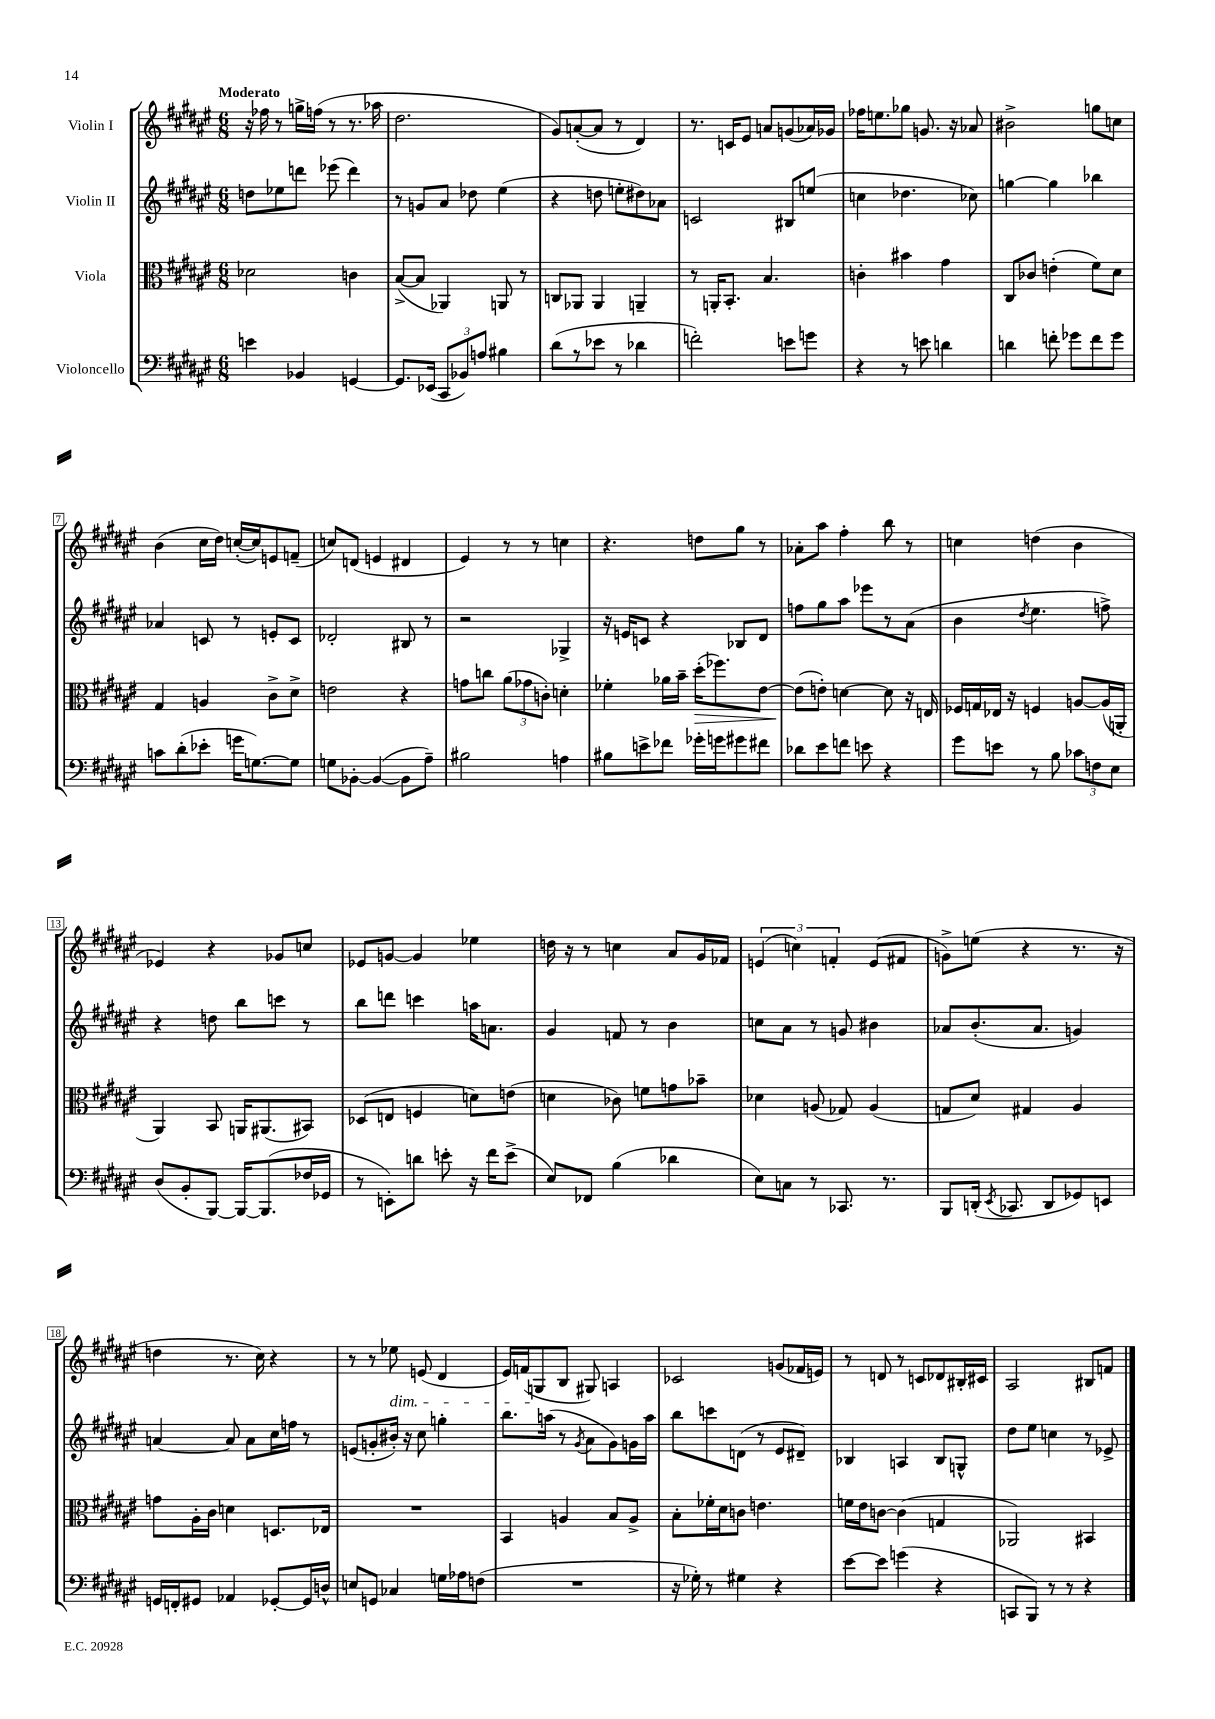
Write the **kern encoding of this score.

**kern	**kern	**dynam	**kern	**kern
*part4	*part3	*part3	*part2	*part1
*staff4	*staff3	*staff3	*staff2	*staff1
*I"Violoncello	*I"Viola	*	*I"Violin II	*I"Violin I
*clefF4	*clefC3	*	*clefG2	*clefG2
*k[f#c#g#d#a#e#]	*k[f#c#g#d#a#e#]	*	*k[f#c#g#d#a#e#]	*k[f#c#g#d#a#e#]
*M6/8	*M6/8	*	*M6/8	*M6/8
=1	=1	=1	=1	=1
!	!	!	!	!LO:TX:a:B:t=Moderato
4en\	2d-X\	.	8ddn\L	16r
.	.	.	.	16ff-X\
.	.	.	8ee-X\	8r
4BB-X/	.	.	8dddn\J	16ggn^\LL
.	.	.	.	(16ffn\JJ
.	.	.	(8eee-X\	8r
[4GGn/	4cn\	.	4ddd\)	8.r
.	.	.	.	16aa-X\
=2	=2	=2	=2	=2
8.GG/L]	([8B^/L	.	8r	2.dd#\
.	8B/J]	.	8gn/L	.
(16EE-X/Jk	.	.	.	.
12CC#/L	4AA-X/)	.	8a#/J	.
12BB-X/)	.	.	.	.
.	.	.	8dd-X\	.
12An/J	.	.	.	.
4B#X\	8AAn/	.	(4ee#\	.
.	8r	.	.	.
=3	=3	=3	=3	=3
(8d#\L	8Cn/L	.	4r	8g#/L)
8r	8AA-X/J	.	.	([8an'/
8e-X\J	4AA-/	.	8ddn\	8a/J]
8r	.	.	8een'\L	8r
4d-X\	4AAn~/	.	8dd#X\)	4d#/)
.	.	.	8a-X\J	.
=4	=4	=4	=4	=4
2fn'\)	8r	.	2cn/	8.r
.	16AAn'/KL	.	.	.
.	8.BB'/J	.	.	16cn/KL
.	.	.	.	8e#/J
.	4.B/	.	.	8an/L
8en\L	.	.	8B#X/L	(8gn/
8gn\J	.	.	(8een/J	16a-X/L)
.	.	.	.	16g-X/JJ
=5	=5	=5	=5	=5
4r	4cn'\	.	4ccn\	16ff-X\KL
.	.	.	.	8.een\
8r	4b#X\	.	4.dd-X\	8gg-X\J
8en\	.	.	.	8.gn/
4dn\	4g#\	.	.	.
.	.	.	.	16r
.	.	.	8cc-X\)	8a-X/
=6	=6	=6	=6	=6
4dn\	8C#/L	.	[4ggn\	2b#X^\
.	8c-X/J	.	.	.
8fn'\	(4en'\	.	4gg\]	.
8g-X\L	.	.	.	.
8f\	8f#\L)	.	4bb-X\	8ggn\L
8g-\J	8d#\J	.	.	8ccn\J
!!LO:LB:g=z
=7	=7	=7	=7	=7
8cn\L	4G#/	.	4a-X/	(4b\
(8d#'\	.	.	.	.
8e-X'\J	4An/	.	8cn/	16cc#\LL
.	.	.	.	16dd#\JJ)
16gn\KL	.	.	8r	([16ccn'/LL
[8.Gn\)	.	.	.	16cc/J])
.	8c#^\L	.	8en'/L	8en/
8G\J]	8d#^\J	.	8c/J	(8fn~/J
=8	=8	=8	=8	=8
8Gn\L	2en\	.	2d-X'/	8ccn/L)
[8BB-X'\J	.	.	.	(8dn/J
(4BB-/_	.	.	.	4en/
8BB-\L]	4r	.	8B#X/	4d#X/
8A#~\J)	.	.	8r	.
=9	=9	=9	=9	=9
2B#X\	8gn\L	.	2r	4e#/)
.	8ccn\J	.	.	.
.	(12a#\L	.	.	8r
.	12g-X\	.	.	.
.	.	.	.	8r
.	12cn'\J)	.	.	.
4An\	4dn'\	.	4G-X^/	4ccn\
=10	=10	=10	=10	=10
8B#X\L	4f-X'\	.	16r	4.r
.	.	.	16en/KL	.
8en^\	.	.	8cn/J	.
8f-X\J	16a-X\LL	.	4r	.
.	16b~\JJ	.	.	.
!	!	!LO:HP:b	!	!
16g-X'\LL	(16dd#'\KL	>	.	8ddn\L
16gn\J	8.ff-X\)	.	.	.
8g#X\	.	.	8B-X/L	8gg#\J
8f#X\J	[8e#\J	.	8d#/J	8r
=11	=11	=11	=11	=11
8d-X\L	(8e#\L]	.	8ffn\L	8a-X'\L
8e#\	8en'\J)	]	8gg#\	8aa#\J
8fn\J	[4dn\	.	8aa#\J	4ff#'\
8en\	.	.	8eee-X\L	.
4r	8d\]	.	8r	8bb\
.	16r	.	(8a#\J	8r
.	16En/	.	.	.
=12	=12	=12	=12	=12
8g#\L	16F-X/LL	.	4b\	4ccn\
.	16Gn/	.	.	.
8en\J	16E-X/JJ	.	.	.
.	16r	.	.	.
.	.	.	8qdd#/	.
8r	4Fn/	.	4.ee#\	(4ddn\
8B\	.	.	.	.
12c-X\L	[8An/L	.	.	4b\
12Fn\	.	.	.	.
.	(16A/L]	.	8ffn^\)	.
12E#\J	.	.	.	.
.	16AAn'/JJ	.	.	.
!!LO:LB:g=z
=13	=13	=13	=13	=13
(8D#/L	4AA#/)	.	4r	4e-X/)
8BB'/	.	.	.	.
[8BBB/J)	8BB/	.	8ddn\	4r
16BBB/KL_	16AAn/KL	.	8bb\L	.
(8.BBB/]	(8.AA#X/	.	.	.
.	.	.	8cccn\J	8g-X/L
16F-X/L	8BB#X/J)	.	8r	8ccn/J
16GG-X/JJ	.	.	.	.
=14	=14	=14	=14	=14
8r	(8D-X/L	.	8bb\L	8e-X/L
8EEn'\L)	8En/J	.	8dddn\J	[8gn/J
8dn\J	4Fn/	.	4cccn\	4g/]
8en'\	.	.	.	.
16r	8dn\L)	.	16aan\KL	4ee-X\
16f#\KL	.	.	8.an\J	.
(8e^\J	(8en\J	.	.	.
=15	=15	=15	=15	=15
8E#/L)	4dn\	.	4g#/	16ddn\
.	.	.	.	16r
8FF-X/J	.	.	.	8r
(4B\	8c-X\)	.	8fn/	4ccn\
.	8fn\L	.	8r	.
4d-X\	8gn\	.	4b\	8a#/L
.	8b-X~\J	.	.	16g#/L
.	.	.	.	16f-X/JJ
=16	=16	=16	=16	=16
8E#\L)	4d-X\	.	8ccn\L	(6en/
8Cn\J	.	.	8a#\J	.
.	.	.	.	6ccn\)
8r	(8An/	.	8r	.
.	.	.	.	6fn'/
8.CC-X/	8G-X/)	.	8gn/	.
.	(4A/	.	4b#X\	(8e/L
8.r	.	.	.	.
.	.	.	.	8f#X/J
=17	=17	=17	=17	=17
8BBB/L	8Gn/L	.	8a-X/L	8gn^\L)
(16DDn'/Jk	8d#/J)	.	(8.b'/	(8een\J
8qEE#/	.	.	.	.
8.CC-X/	.	.	.	.
.	4G#X/	.	.	4r
.	.	.	8.a-/J	.
8DD/L	.	.	.	.
8GG-X/)	4A#/	.	4gn/)	8.r
8EEn/J	.	.	.	.
.	.	.	.	16r
!!LO:LB:g=z
=18	=18	=18	=18	=18
16GGn/LL	8gn\L	.	[4an/	4ddn\
16FFn'/J	.	.	.	.
8GG#X/J	16A#'\L	.	.	.
.	16c#\JJ	.	.	.
4AA-X/	4dn\	.	8a/]	8.r
.	.	.	8a\L	.
.	.	.	.	16cc#\)
[8GG-X'/L	8.Dn/L	.	16cc#\L	4r
.	.	.	16ffn\JJ	.
16GG-/L]	.	.	8r	.
16Dn^^/JJ	16E-X/Jk	.	.	.
=19	=19	=19	=19	=19
8En/L	2.r	.	(8en/L	8r
8GGn/J	.	.	8gn'/	8r
!	!	!	!	!LO:TX:b:i:t=dim.
4C-X/	.	.	16b#X'/Jk)	8ee-X\
.	.	.	16r	.
.	.	.	8cc#\	(8en/
16Gn\LL	.	.	4ggn'\	4d#/
16A-X\J	.	.	.	.
(8Fn\J	.	.	.	.
=20	=20	=20	=20	=20
2.r	4BB/	.	8.bb\L	16e#/LL)
.	.	.	.	(16fn/J
.	.	.	.	8Gn/
.	.	.	(16aan\Jk	.
.	4An/	.	8r	8B/J
.	.	.	8qg#/	.
.	.	.	8a#\L	8G#X/)
.	8B/L	.	8g#\)	4An/
.	8A^/J	.	16gn\L	.
.	.	.	16aa\JJ	.
=21	=21	=21	=21	=21
16r	8B'\L	.	8bb\L	2c-X/
16G-X'\)	.	.	.	.
8r	16f-X'\L	.	8cccn\	.
.	16d#\J	.	.	.
4G#X\	8cn\J	.	(8dn\J	.
.	4.en\	.	8r	.
4r	.	.	8e#/L	(8gn/L
.	.	.	8d#X~/J)	16f-X/L
.	.	.	.	16en/JJ)
=22	=22	=22	=22	=22
[8e#\L	16fn\LL	.	4B-X/	8r
.	16e#\J	.	.	.
8e#\J]	[8cn\J	.	.	8dn/
(4gn\	(4c\]	.	4An/	8r
.	.	.	.	8cn/L
4r	4Gn/	.	8B-/L	8d-X/
.	.	.	8Gn^^/J	16B#X'/L
.	.	.	.	16c#X/JJ
=23	=23	=23	=23	=23
8CCn/L	2AA-X/)	.	8dd#\L	2A#/
8BBB/J)	.	.	8ee#\J	.
8r	.	.	4ccn\	.
8r	.	.	.	.
4r	4BB#X/	.	8r	8B#X/L
.	.	.	8e-X^/	8fn/J
==	==	==	==	==
*-	*-	*-	*-	*-
